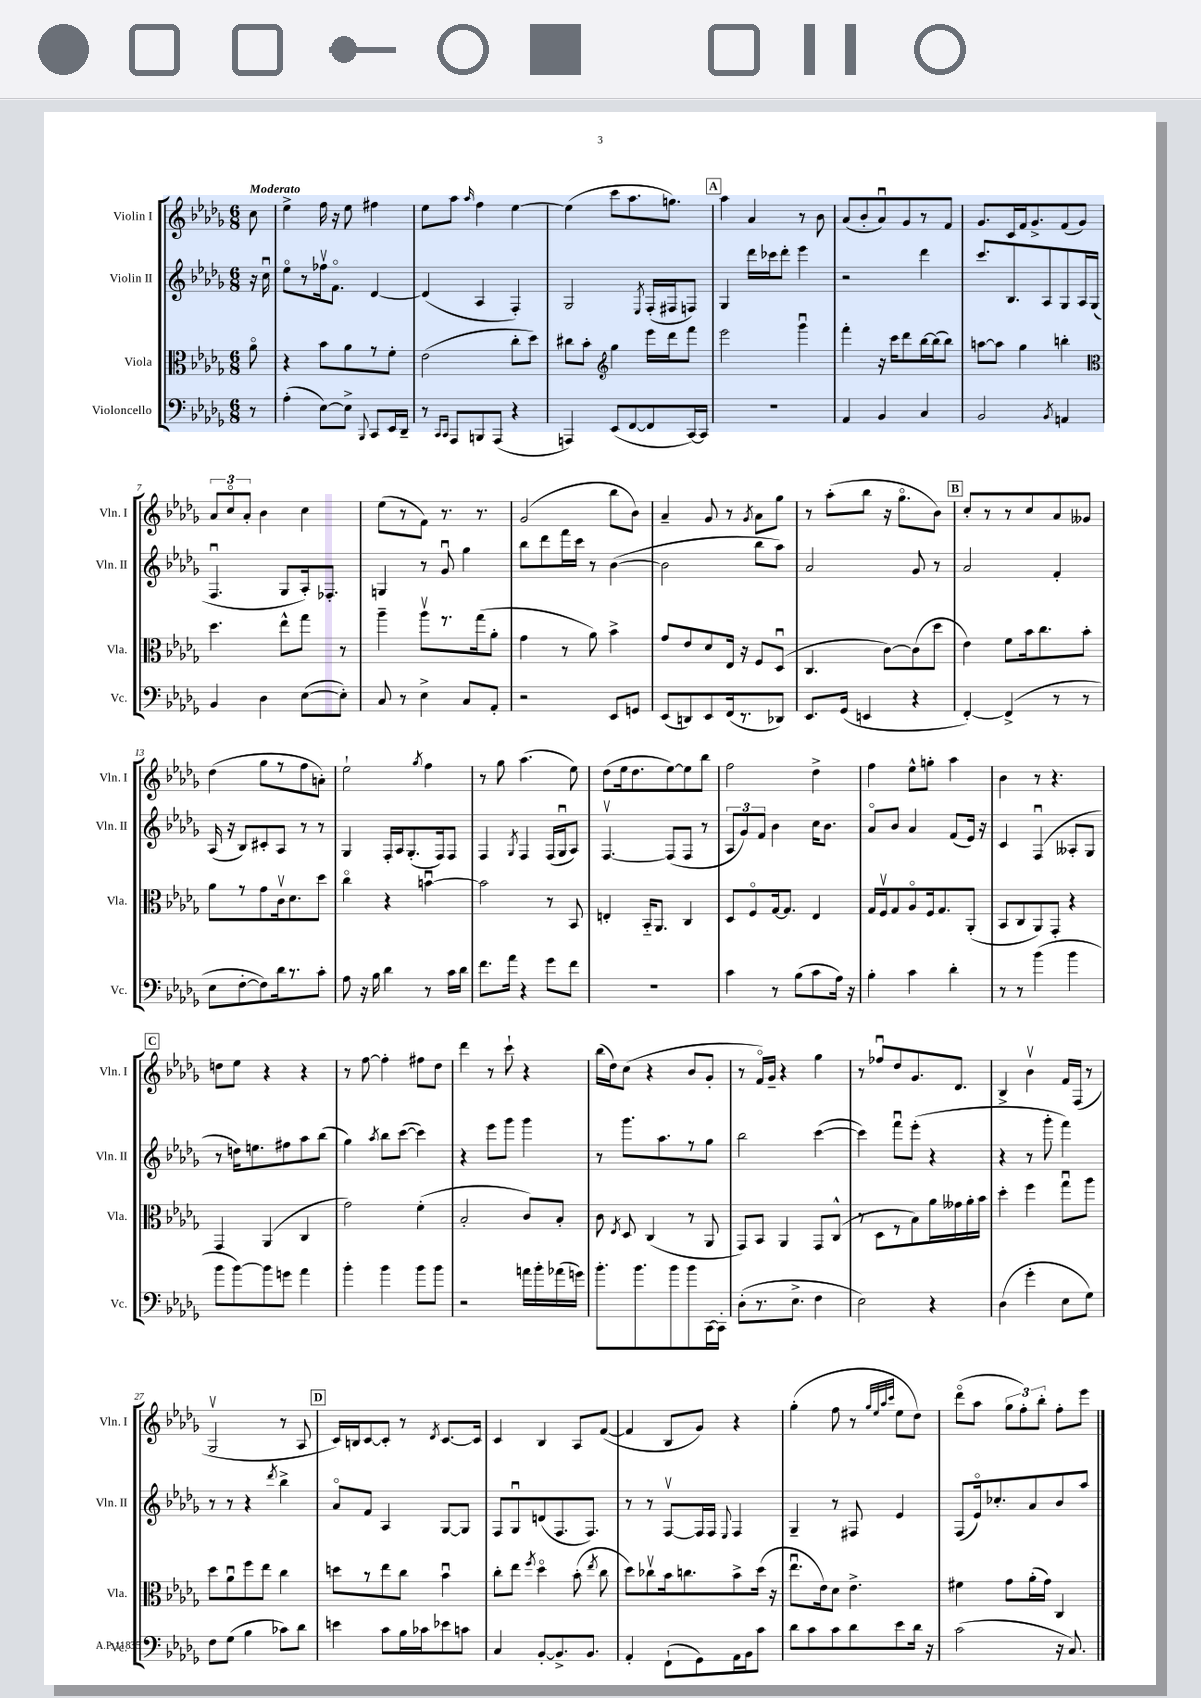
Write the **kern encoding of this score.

**kern	**kern	**kern	**kern
*staff4	*staff3	*staff2	*staff1
*clefF4	*clefC3	*clefG2	*clefG2
*k[b-e-a-d-g-]	*k[b-e-a-d-g-]	*k[b-e-a-d-g-]	*k[b-e-a-d-g-]
*M6/8	*M6/8	*M6/8	*M6/8
8r	8a-o	16r	8cc
.	.	16ccu	.
=	=	=	=
(4A-'	4r	8ee-o	4ee-^
.	.	8r	.
[8E-)	8b-	16ff-v	16ff
.	.	8.fo	16r
8E-^]	8a-	.	8ee-
8qqBBB-	.	.	.
8CC	8r	[4d-	4ff#
16EE-	8f'	.	.
16DD-~	.	.	.
=	=	=	=
8r	(2e-	(4d-]	8ee-
16qqCC	.	.	.
16qqCC	.	.	.
8AAA-	.	.	8aa-
.	.	.	16qqaa-
8BBB	.	4A-	4ff
(8AAA-	.	.	.
4r	8cc'	4F')	[4ee-
.	8dd-)	.	.
=	=	=	=
4AAA)	8cc#	2G-	(4ee-]
.	8b-'	.	.
*	*clefG2	*	*
(8EE-	4gg-	.	8ccc
[8FF	.	.	8.aa-
.	.	8qE-	.
8FF]	16eee-	(16F'	.
.	16ddd-	16F#	8.gg)
[16CC)	8fff	8F)	.
16CC]	.	.	.
=	=	=	=
2.r	2eee-	4G-	4aa-
.	.	16ddd-	4a-
.	.	16ccc-	.
.	.	8ddd-'	.
.	4ggg-u	4eee-	8r
.	.	.	8b-
=	=	=	=
4AA-	4fff'	2r	(8a-
.	.	.	8b-'
4BB-	16r	.	8a-u)
.	16ccc	.	.
.	8ddd-	.	8g-
4C	[16bb-	4ddd-	8r
.	(16bb-]	.	.
.	8bb-)	.	8f
=	=	=	=
2BB-	[8aa	8.ccc	8.g-
.	8aa]	.	.
.	.	8.B-	16c
.	4gg-	.	16f
.	.	.	8.g-^
.	.	8A-	.
8qBB-	.	.	.
4AA	4bb'	8G-	(8f
.	.	16A-	8g-)
.	.	(16G-	.
=	=	=	=
*	*clefC3	*	*
4BB-	4.dd-	4.Fu	12a-
.	.	.	12cco
.	.	.	12a-'
4D-	.	.	4b-
.	8ee-^^	8G-	.
([8E-	8gg-	16A-')	4cc
.	.	8.F-'	.
8E-'])	8r	.	.
=	=	=	=
8C	4aa-~	4G	(8ee-
8r	.	.	8r
4E-^	8aa-v	8r	8f)
.	8.r	8g-u	8.r
8C	.	4gg-	.
.	(16gg-	.	8.r
8AA-'	8a-'	.	.
=	=	=	=
2r	4g-	8bb-	(2g-
.	.	8ddd-	.
.	8r	16fff	.
.	.	16ccc	.
.	8a-)	8r	.
8EE-	4b-^	([4b-	8bb-
8GG	.	.	8b-)
=	=	=	=
(8EE-	8g-	2b-]	4a-~
8DD)	8e-	.	.
8EE-	8d-	.	8g-
(16FF	16E-	.	8r
8.r	16r	.	.
.	.	.	8qg-
.	8F	8bb-	8a-
8DD-)	(8D-u	8aa-)	8gg-
=	=	=	=
8.EE-	4.C	2a-	8r
.	.	.	(8aa-'
(16GG-	.	.	.
4EE	.	.	8bb-
.	[8c)	.	16r
.	.	.	8.gg-o
4r	(8c]	8g-	.
.	8dd-	8r	8b-)
=	=	=	=
[4FF')	4e-)	2a-	8cc'
.	.	.	8r
(4FF^]	8f	.	8r
.	16b-	.	8cc
.	8.cc	.	.
8r	.	4f'	8a-
8r	8b-'	.	8g--
=	=	=	=
8E-	8a-	(16A-	(4dd-
.	.	16r	.
[8F'	8r	8B-)	.
8F])	8g-	8c#'	8gg-
16d-	16cv	8A-	8r
8.r	8.d-	.	.
.	.	8r	8ff
8c'	8dd-	8r	8a')
=	=	=	=
8A-	4cco	4G-	2ee-`
16r	.	.	.
16B-	.	.	.
4d-	4r	16F'	.
.	.	16A-	.
.	.	(8.G-'	.
.	.	.	8qgg-
8r	[4bu	.	4ff
.	.	16F)	.
16c	.	8F	.
16d-	.	.	.
=	=	=	=
8.f	2b]	4F	8r
.	.	.	8gg-
16a-	.	.	.
.	.	8qG-	.
4r	.	4F	(4.aa-
8g-	8r	(16F	.
.	.	16G-u	.
8f	8BB-	8A-)	8ee-)
=	=	=	=
2.r	4E'	[4.Fv	(8dd-
.	.	.	16ee-
.	.	.	8.dd-
.	16BB-'~	.	.
.	8.AA-	.	.
.	.	(8F]	[8ee-)
.	4C	8F	8ee-]
.	.	8r	8bb-
=	=	=	=
4c	8D-	12A-	2ff
.	.	12g-)	.
.	8Fo	.	.
.	.	12f	.
8r	[16G-	4b-	.
.	8.G-]	.	.
(8B-	.	.	.
8c	4E-	16cc	4dd-^
.	.	8.b-	.
16A-)	.	.	.
16r	.	.	.
=	=	=	=
4B-'	16G-	8a-o	4ff
.	16Fv	.	.
.	8G-	8b-	.
4c	8A-o	4a-	8ee-^^
.	16F	.	8gg'
.	8.G-	.	.
4d-'	.	(8f	4aa-
.	(8AA-'	16e-)	.
.	.	16r	.
=	=	=	=
8r	8BB-	4c	4b-
8r	8C	.	.
(4b-	8AA-)	(4Fu	8r
.	8GG-'	.	4.r
4b-	4r	8A--'	.
.	.	8G-	.
=	=	=	=
8b-	4GG-	8r	8dd
[8b-)	.	16dd)	8ee-
.	.	8.ee	.
8b-]	(4AA-	.	4r
8g	.	8ff#	.
4a-	4C	8aa-	4r
.	.	(8bb-	.
=	=	=	=
4b-'	2g-)	4gg-)	8r
.	.	.	[8ff
.	.	8qaa-	.
4b-	.	8bb-	4ff']
.	.	([8ccc	.
8b-	(4f'	4ccc])	8ff#
8b-	.	.	8dd-
=	=	=	=
2r	2B-'	4r	4ddd-
.	.	8eee-	8r
.	.	8ggg-	8ccc`
16a	8c)	4ggg-	4r
16b-'	.	.	.
(16a-	8B-'	.	.
16g)	.	.	.
=	=	=	=
8.b-'	8c	8r	(16bb-
.	.	.	16dd-)
.	8qE-	.	.
.	8D-	8.ggg-	(8cc
8.b-	.	.	.
.	(4C	.	4r
.	.	8.aa-	.
8b-	.	.	.
8b-	8r	8r	8b-
[16CC	8AA-	8gg-	8g-'
16CC']	.	.	.
=	=	=	=
(8D-'	8GG-)	2bb-	8r
8.r	8BB-	.	16fo)
.	.	.	16g-~
.	4AA-	.	4r
8.E-^	.	.	.
4F	8GG-	([4ccc	4gg-
.	(8C^^	.	.
=	=	=	=
2E-)	8r	4ccc])	8r
.	8D-	.	8ff-u
.	8r	8fffu	8dd-
.	8B-)	(8eee-'	8.g-
4r	16a-	4r	.
.	16g--	.	8.d-
.	16a-'	.	.
.	16b-	.	.
=	=	=	=
(4D-	4dd-'	4r	4B-^
4g-'	4ff	8r	4b-v
.	.	8ggg-'	.
8E-	8gg-u	4fff)	16f
.	.	.	(16F
8G-)	8aa-	.	8r
=	=	=	=
8F	8dd-	8r	2G-v
(8G-	8a-u	8r	.
4B-	8ff	4r	.
.	8ee-	.	.
.	.	8qddd-	.
8c-)	4cc	4bb-^	8r
8d-	.	.	8A-
=	=	=	=
4e	8dd	8a-o	16c)
.	.	.	16B
.	8r	8f	[8c
8c	8ee-	4A-	8c']
16B-	8cc	.	8r
16c-	.	.	.
.	.	.	8qd-
8e-	4b-u	[8G-	[8.c
8c	.	8G-]	.
.	.	.	16c]
=	=	=	=
4C	8cc'	8F	4c
.	8ee-	8G-u	.
.	8qff	.	.
[8BB-'	4dd-o	(8d	4B-
8.BB-^]	.	8.F	.
.	(8b-'	.	8A-
8.BB-	.	8.F)	.
.	8qee-	.	.
.	8cc	.	([8f
=	=	=	=
4AA-'	8dd-)	8r	4f]
.	8cc-v	8r	.
(8FF`	16b-	[8Fv	8B-
.	8.cc	.	.
8GG-)	.	16F]	8g-)
.	.	16F	.
.	.	8qqE-	.
16AA-	8b-^	4F	4r
16BB-	.	.	.
8c	(16dd-	.	.
.	16r	.	.
=	=	=	=
8d-	8.ee-u	4G-~	(4gg-'
8c	.	.	.
.	16e-)	.	.
8c	8d-	8r	8ff
8d-	4.e-^	8F#	8r
.	.	.	32qqgg-
.	.	.	32qqee-
.	.	.	32qqaa-
.	.	.	32qqccc
8e-	.	4e-	8ee-
16d-	.	.	8dd-)
16r	.	.	.
=	=	=	=
(2c	4f#	(8F	(8ddd-o
.	.	16e-o)	8aa-
.	.	8.cc-'	.
.	8g-	.	12gg-
.	.	.	12ff')
.	(16a-'	8a-	.
.	.	.	12bb-'
.	16g-)	.	.
16r	4C	8b-	8ff'
8.C)	.	.	.
.	.	8aa-	8eee-
==	==	==	==
*-	*-	*-	*-
